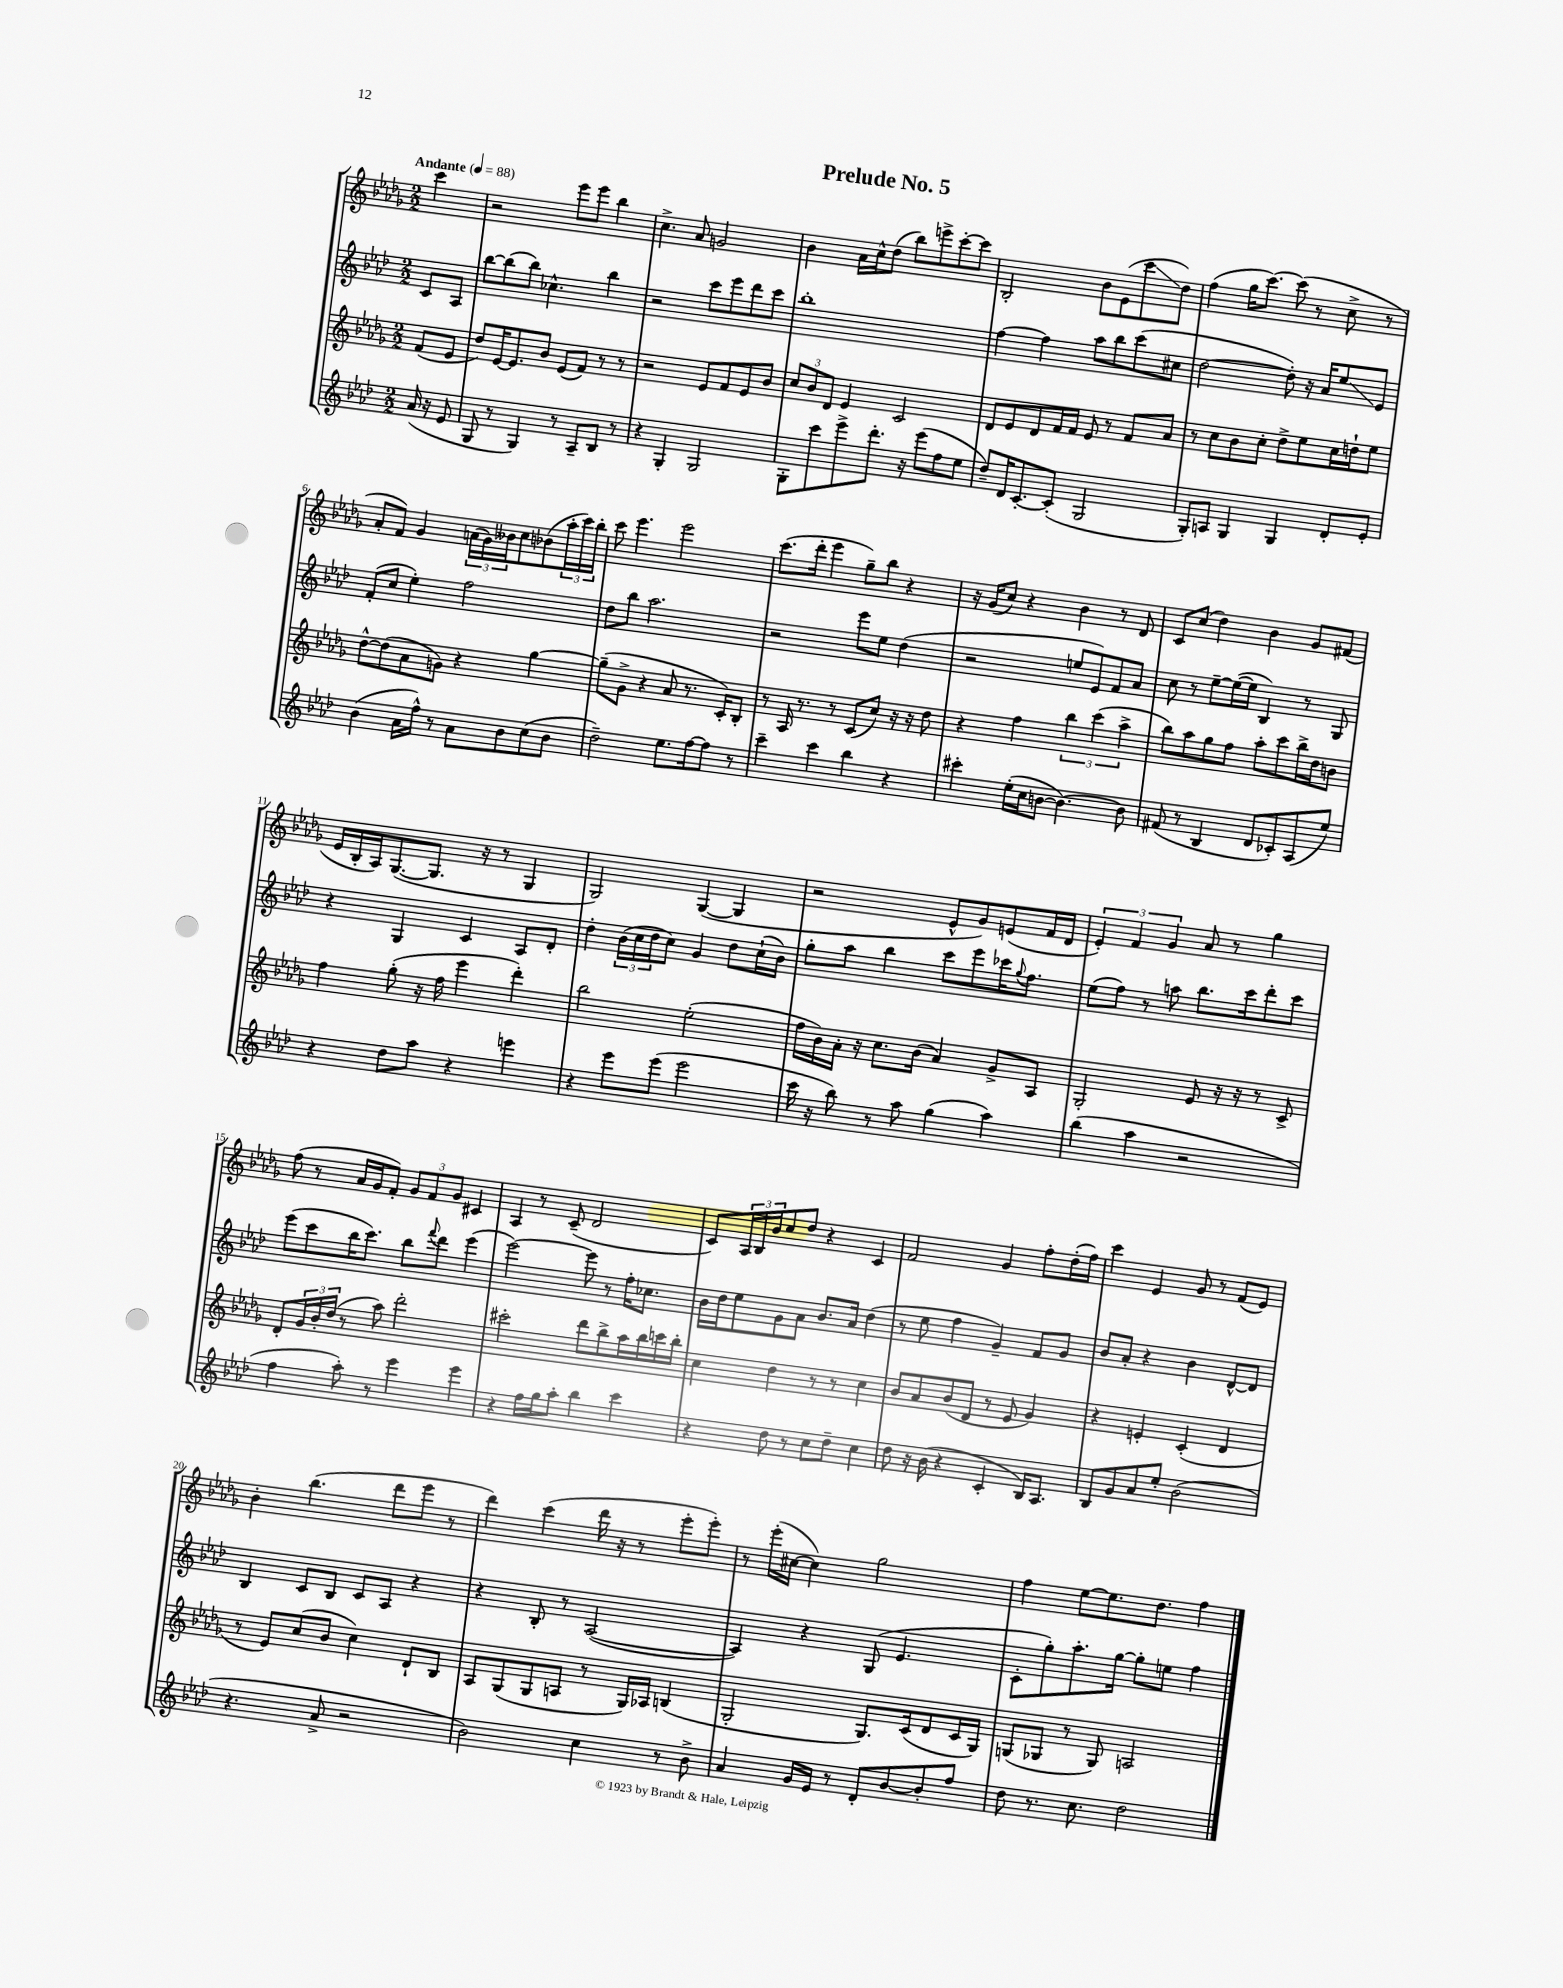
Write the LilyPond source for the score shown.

\header { title = "Prelude No. 5" }
<<
\new StaffGroup <<
\new Staff = "s0" {
    \clef treble \key des \major \numericTimeSignature \time 2/2 \partial 4 \tempo "Andante" 4 = 88
    c'''4 |
    r2 ees'''8 ees'''8 bes''4 |
    c''4.-> aes'8 g'2 |
    bes'4 aes'16 c''16-^ des''8( bes''8) e'''8-> c'''8~-. c'''8 |
    bes2-. bes'8 ees'8( c'''8\glissando des''8) |
    f''4( ges''16 c'''8.~) c'''8( r8 c''8-> r8 |
    aes'8-. f'8) ges'4 \tuplet 3/2 { a'16( ges'16) beses'16 } c''8 bes'8( \tuplet 3/2 { aes''16-. c'''16) bes''16-. } |
    c'''8 ees'''4. ees'''2 |
    c'''8.( des'''16-. ees'''4 ges''8--) bes''8 r4 |
    r16 ges'16( c''8) r4 bes'4 r8 des'8 |
    c'8 c''8( des''4) bes'4 ges'8 fis'8( |
    ees'16 bes16-. aes16) ges8.~( ges8. r16 r8 ges4 |
    ges2) ges4~( ges4 |
    r2 ees'8-^ ges'8) e'8( f'16 des'16 |
    \tuplet 3/2 { ees'4-.) f'4 ges'4 } aes'8 r8 ges''4 |
    f''8( r8 aes'16 ges'16 f'8-.) \tuplet 3/2 { ges'8 f'8 ges'8 } cis'4 |
    aes4 r8 c'8--( des'2 |
    c'8) \tuplet 3/2 { aes16 bes16 bes'16 } c''8 des''8 r4 c'4 |
    f'2 ges'4 f''8-. des''16-.( f''16) |
    c'''4 ees'4 ges'8 r8 f'8( ees'8) |
    bes'4-. bes''4.( des'''8 ees'''8 r8 |
    des'''4) c'''4( des'''16 r16 r8 ees'''8-. ees'''8-.) |
    r8 ees'''16-.( cis''16~ cis''4) ges''2 |
    f''4 ees''8~ ees''8. des''8. f''4 \bar "|." |
}
\new Staff = "s1" {
    \clef treble \key aes \major \numericTimeSignature \time 2/2 \partial 4
    c'8 aes8 |
    bes''8~ bes''8( bes''8) ces''4.-^ bes''4 |
    r2 c'''8 ees'''8 des'''8 c'''8 |
    bes''1-. |
    f''4~ f''4 aes''8 bes''8 c'''8( cis''8 |
    des''2~ des''8-.) r16 aes'16 ees''8\glissando ees'8 |
    f'8-.( c''8 ees''4-.) f''2 |
    des''8 bes''8 aes''2. |
    r2 ees'''8 ees''8 des''4( |
    r2 e''8 ees'8) f'8 aes'8 |
    c''8 r8 ees''8~-- ees''16~( ees''16 bes4) r8 g8 |
    r4 g4 c'4 aes8 des'8-. |
    des''4-. \tuplet 3/2 { bes'16( c''16 des''16 } c''8) g'4 des''8 c''16-!( bes'16) |
    g''8-. aes''8 bes''4 c'''8 ees'''8 ces'''16 \appoggiatura { g''8 } f''8. |
    ees''8( f''8) r8 a''8 bes''8. c'''16 des'''8-. c'''8 |
    ees'''8( c'''8 bes''16 c'''8.) bes''8 \appoggiatura { f'''8 } des'''8 ees'''4( |
    ees'''2~) ees'''8 r8 f''16-. ces''8. |
    bes'16 des''16 ees''8 g'8 aes'8 bes'8. aes'16 des''4( |
    r8 ees''8 f''4 g'4--) f'8 g'8 |
    bes'8 aes'8-. r4 bes'4 des'8~-^ des'8 |
    bes4 c'8 bes8 c'8 aes8 r4 |
    r4 bes8-. r8 aes2~( |
    aes4) r4 g8( ees'4. |
    c'8-. g''8-.) aes''8.-. g''16~ g''8-. e''8 f''4 \bar "|." |
}
\new Staff = "s2" {
    \clef treble \key des \major \numericTimeSignature \time 2/2 \partial 4
    f'8( ees'8 |
    des''8) ees'16~ ees'8. bes'8 ees'8( f'8) r8 r8 |
    r2 ees'8 f'8 ees'8 bes'8 |
    \tuplet 3/2 { c''8 bes'8 des'8 } ees'4 c'2 |
    des'8 ees'8 des'8 f'16 f'16 ees'8 r8 f'8 aes'8 |
    r8 c''8 bes'8 c''8-. des''8-> ees''8 c''16 d''16-! ees''8 |
    des''8~-^ des''8( aes'8 g'8) r4 ges''4~ |
    ges''8--( ges'8-> r4 aes'8 r8. c'16-.) bes8-. |
    r8 aes16 r8. r8 c'8( c''8) r16 r16 des''8 |
    r4 f''4 \tuplet 3/2 { bes''4 c'''4( aes''4-> } |
    bes''8) aes''8 ges''8 f''8 aes''8-. c'''8 bes''16-> des''16 b'8 |
    f''4 ges''8-.( r16 f''16 ees'''4 des'''4-.) |
    bes''2 ees''2-.( |
    f''16 bes'16) aes'16-. r16 c''8. bes'16( aes'4) ges'8-> aes8 |
    ges2-. ees'8 r16 r16 r8 c'8-> |
    des'8-. \tuplet 3/2 { ges'16 bes'16-. des''16( } r8 aes''8) des'''2-. |
    cis'''2-. des'''8 bes''8-> aes''16 bes''16 c'''16 bes''16-. |
    c''4 des''4 r8 r8 c''4 |
    bes'8 aes'8 bes'8( des'8 r8 ees'8 ges'4) |
    r4 e'4-. c'4-.( des'4 |
    r8 ees'8) c''8( bes'8 c''4) des'8-! bes8 |
    aes8 ges8( ges8 a8 r8 ges16) aes16 b4( |
    ges2-. ges8.) c'16( des'8 c'16 ges16) |
    g8( ges8 r8 ges8) a2 \bar "|." |
}
\new Staff = "s3" {
    \clef treble \key aes \major \numericTimeSignature \time 2/2 \partial 4
    aes'16( r16 ees'8 |
    g8 r8 g4) r8 aes8-- bes8 r8 |
    r4 g4-. g2 |
    g8-. c'''8 ees'''8-> des'''8.-. r16 ees'''8( f''8 ees''8 |
    des''8--) des'16 c'8.~-. c'8-.( g2 |
    g8-.) a8 g4 g4 des'8-. ees'8-. |
    bes'4( aes'16 f''16-^) r8 aes'8 bes'8 c''8( bes'8 |
    des''2--) ees''8. f''16~ f''8 r8 |
    c'''4-- c'''4 bes''4 r4 |
    cis'''4-. ees''16-.( c''16 b'8~ b'4.~) b'8 |
    fis'8( r8 bes4 des'8 ces'8-.) aes8( ees''8) |
    r4 des''8 aes''8 r4 e'''4 |
    r4 ees'''8 ees'''8( ees'''2 |
    c'''16 r16 bes''8) r8 aes''8 g''4( aes''4) |
    bes''4( aes''4 r2 |
    f''4 aes''8-.) r8 ees'''4 ees'''4 |
    r4 f''16 g''16 aes''8-. bes''4 c'''4 |
    r4 des''8 r8 c''8 des''8-- c''4 |
    des''8 r16 bes'16( r4 c'4-. bes16) aes8. |
    bes8 g'8 aes'8 ees''8-. bes'2( |
    r4. aes'8-> r2 |
    bes'2) c''4 r8 bes'8-> |
    aes'4 g'16 ees'16 r8 des'8-. bes'8~ bes'8-. f''8 |
    des''8 r8. c''8. des''2 \bar "|." |
}
>>
>>
